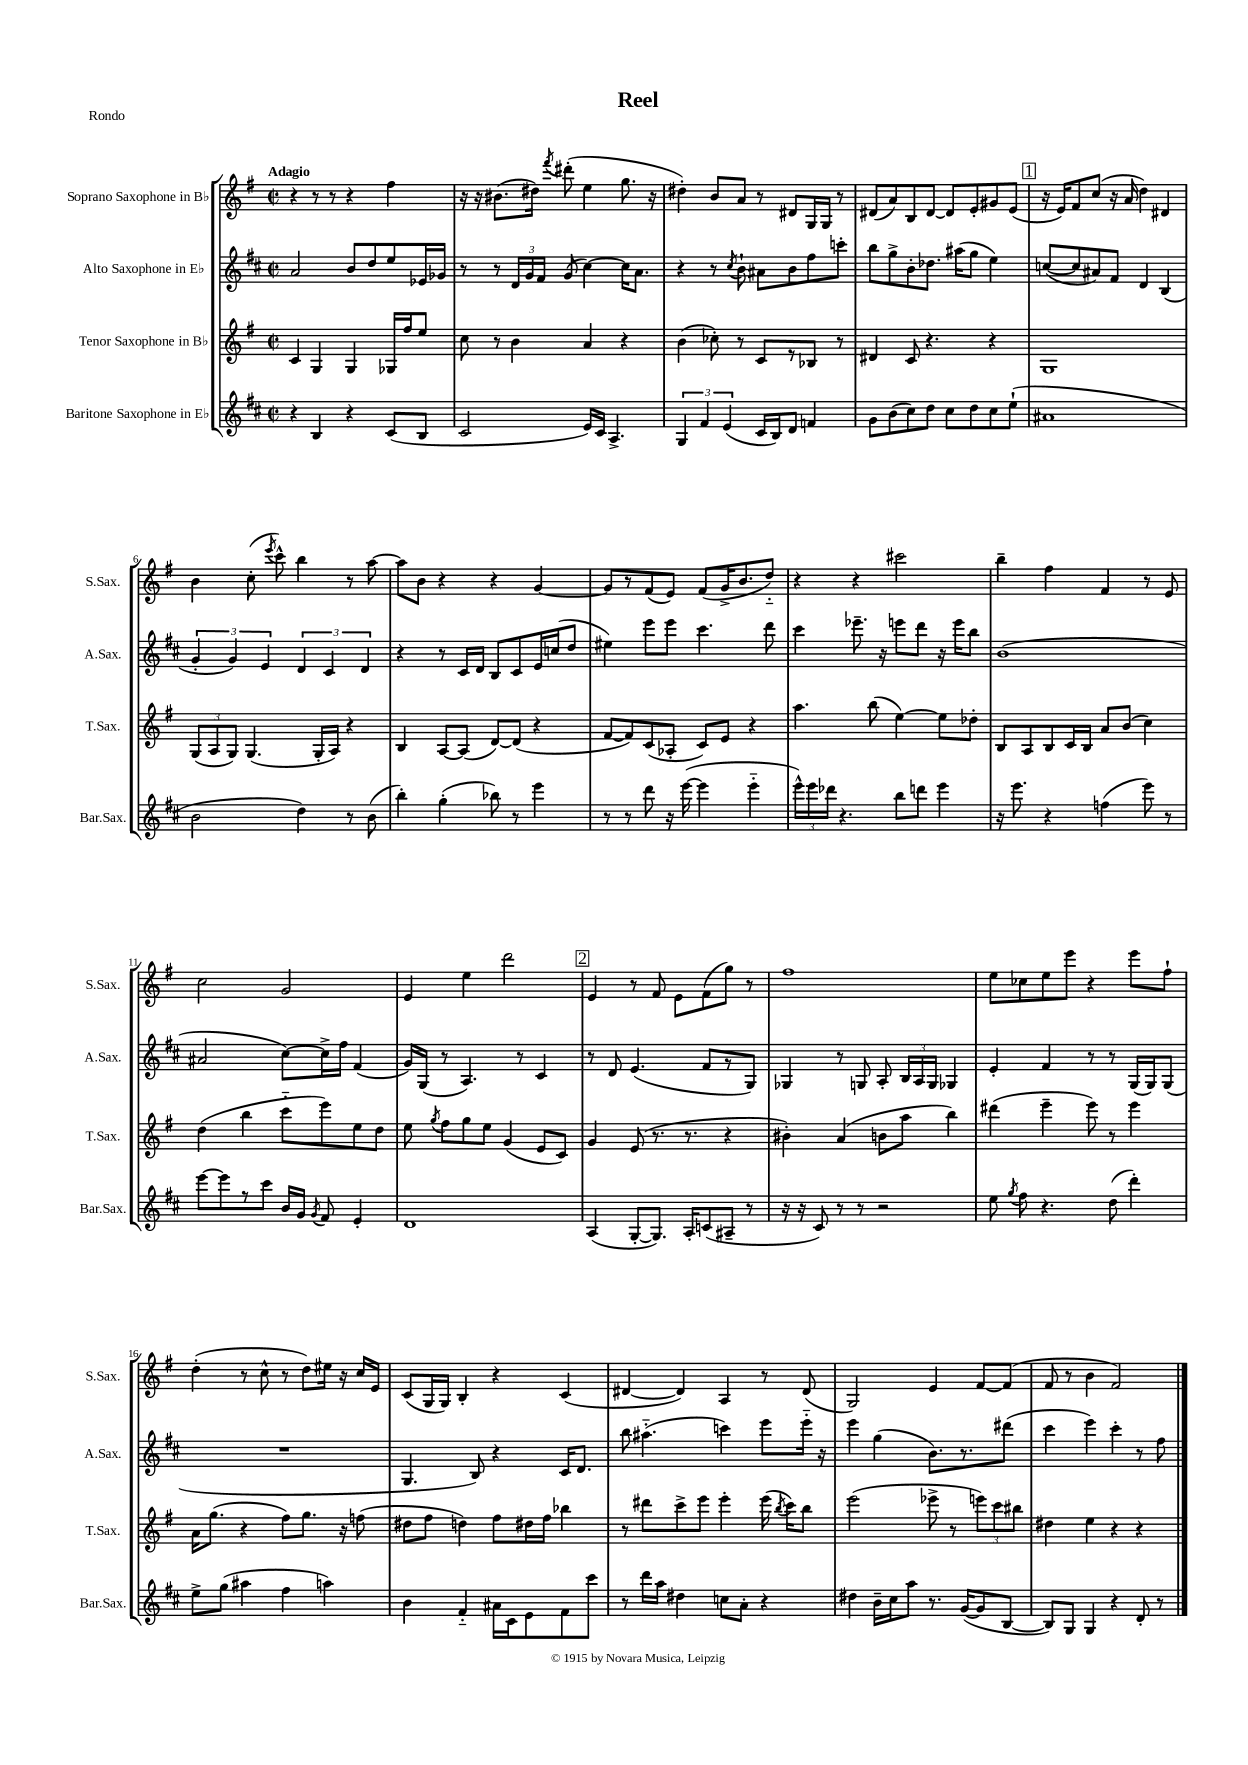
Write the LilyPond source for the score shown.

\header { title = "Reel" piece = "Rondo" }
<<
\new StaffGroup <<
\new Staff = "s0" \with { instrumentName = "Soprano Saxophone in Bb" shortInstrumentName = "S.Sax." } {
    \clef treble \key g \major \defaultTimeSignature \time 2/2 \tempo "Adagio"
    \autoBeamOff r4 r8 r8 r4 fis''4 |
    r16 r16 bis'8.[( dis''16]) \acciaccatura { fis'''8 } dis'''8-.( e''4 g''8. r16 |
    dis''4-.) b'8[ a'8] r8 dis'8[ g16 g16] r8 |
    dis'8[( a'8) b8 dis'8]~ dis'8[ e'8-. gis'8 e'8]( |
    \mark \markup { \box "1" } r16 e'16[) fis'8 c''8]( r16 a'16 d''4) dis'4 |
    b'4 c''8-.( \acciaccatura { e'''8 } c'''8-^) b''4 r8 a''8~ |
    a''8[ b'8] r4 r4 g'4~ |
    g'8[ r8 fis'8( e'8]) fis'8[( g'16-> b'8. d''8]-_) |
    r4 r4 cis'''2 |
    b''4-- fis''4 fis'4 r8 e'8 |
    c''2 g'2 |
    e'4 e''4 d'''2 |
    \mark \markup { \box "2" } e'4 r8 fis'8 e'8[ fis'8( g''8]) r8 |
    fis''1 |
    e''8[ ces''8 e''8 e'''8] r4 e'''8[ fis''8]-! |
    d''4-.( r8 c''8-^ r8 d''8[) eis''16] r16 c''16[ e'16] |
    c'8[( g16 g16]) b4-. r4 c'4( |
    dis'4~ dis'4) a4 r8 dis'8( |
    g2) e'4 fis'8[~ fis'8]( |
    fis'8 r8 b'4 fis'2) \bar "|." |
}
\new Staff = "s1" \with { instrumentName = "Alto Saxophone in Eb" shortInstrumentName = "A.Sax." } {
    \clef treble \key d \major \defaultTimeSignature \time 2/2
    \autoBeamOff a'2 b'8[ d''8 e''8 ees'16 ges'16] |
    r8 r8 \tuplet 3/2 { d'16[ g'16 fis'16] } g'8( cis''4~) cis''16[ a'8.] |
    r4 r8 \acciaccatura { cis''8 } b'8-! ais'8[ b'8 fis''8 c'''8]-. |
    b''8[ g''8-> b'8-. des''8.] ais''16[( g''8] e''4) |
    \mark \markup { \box "1" } c''8[~( c''8 ais'8) fis'8] d'4 b4( |
    \tuplet 3/2 { g'4-. g'4) e'4 } \tuplet 3/2 { d'4 cis'4 d'4 } |
    r4 r8 cis'16[ d'16] b8[ cis'8 e'16 c''16( d''8] |
    eis''4) e'''8[ e'''8] cis'''4. d'''8 |
    cis'''4 ees'''8.-- r16 e'''8[ d'''8] r16 e'''16[ b''8] |
    b'1( |
    ais'2 cis''8[~) cis''16-> fis''16] fis'4( |
    g'16[) g16]( r8 a4.) r8 cis'4 |
    \mark \markup { \box "2" } r8 d'8 e'4.( fis'8[ r8 g8]) |
    ges4 r8 g8 a8-. \tuplet 3/2 { b16[ a16 g16] } ges4 |
    e'4-. fis'4 r8 r8 g16[( g16) g8]( |
    R1 |
    g4. b8) r4 cis'16[ d'8.] |
    b''8 ais''4.-_( c'''4) e'''8[ e'''16]-_ r16 |
    e'''4 g''4( b'8.[) r8. dis'''8]( |
    cis'''4 e'''4) cis'''4-. r8 fis''8 \bar "|." |
}
\new Staff = "s2" \with { instrumentName = "Tenor Saxophone in Bb" shortInstrumentName = "T.Sax." } {
    \clef treble \key g \major \defaultTimeSignature \time 2/2
    \autoBeamOff c'4 g4 g4 ges16[ fis''16 e''8] |
    c''8 r8 b'4 a'4 r4 |
    b'4( ces''8-.) r8 c'8[ r8 bes8] r8 |
    dis'4 c'8 r4. r4 |
    \mark \markup { \box "1" } g1 |
    \tuplet 3/2 { g8[( a8 g8]) } g4.( g16[-. a16]) r4 |
    b4 a8[~ a8]( d'8[~) d'8]( r4 |
    fis'8[~ fis'8) c'8( aes8]-. c'8[) e'8] r4 |
    a''4. b''8( e''4~) e''8[ des''8]-. |
    b8[ a8 b8 c'16 b16] a'8[ b'8]( c''4) |
    d''4( b''4 c'''8[-_ e'''8) e''8 d''8] |
    e''8 \acciaccatura { g''8 } fis''8[ g''8 e''8] g'4( e'8[ c'8]) |
    \mark \markup { \box "2" } g'4 e'8( r8. r8. r4 |
    bis'4-.) a'4( b'8[ a''8] b''4) |
    dis'''4( e'''4-- e'''8) r8 e'''4 |
    a'16[ g''8.]( r4 fis''8[) g''8.] r16 f''8( |
    dis''8[ fis''8] d''4) fis''8[ dis''16 fis''16] bes''4 |
    r8 dis'''8[ c'''8-> e'''8] e'''4-. e'''16( \acciaccatura { b''8 } c'''16[) b''8] |
    e'''2( ees'''8-> r8 \tuplet 3/2 { e'''8[) c'''8 bis''8] } |
    dis''4 e''4 r4 r4 \bar "|." |
}
\new Staff = "s3" \with { instrumentName = "Baritone Saxophone in Eb" shortInstrumentName = "Bar.Sax." } {
    \clef treble \key d \major \defaultTimeSignature \time 2/2
    \autoBeamOff r4 b4 r4 cis'8[( b8] |
    cis'2 e'16[) cis'16] a4.-> |
    \tuplet 3/2 { g4 fis'4 e'4( } cis'16[ b16) d'8] f'4 |
    g'8[ b'8( cis''8) d''8] cis''8[ d''8 cis''8 e''8]-!( |
    \mark \markup { \box "1" } ais'1 |
    b'2 d''4) r8 b'8( |
    b''4-.) g''4-.( bes''8) r8 e'''4 |
    r8 r8 d'''8 r16 e'''16~( e'''4 e'''4-_ |
    \tuplet 3/2 { e'''16[-^) e'''16 des'''16] } r4. b''8[ d'''8] e'''4 |
    r16 e'''8. r4 f''4( e'''8) r8 |
    e'''8[~ e'''8 r8 cis'''8] b'16[ g'16] \acciaccatura { g'8 } fis'8 e'4-. |
    d'1 |
    \mark \markup { \box "2" } a4( g8[~-. g8.]) a16[-. c'8( ais8]-- r8 |
    r16 r16 cis'8) r8 r8 r2 |
    e''8 \acciaccatura { g''8 } fis''8 r4. d''8( d'''4-.) |
    e''8[-> g''8]( ais''4 fis''4 a''4) |
    b'4 fis'4-_ ais'16[ cis'16 e'8 fis'8 cis'''8] |
    r8 d'''16[ a''16] dis''4 c''8[ a'8]-. r4 |
    dis''4 b'16[-- cis''16 a''8] r8. g'16[~( g'8 b8]~ |
    b8[) g8] g4 r4 d'8-. r8 \bar "|." |
}
>>
>>
